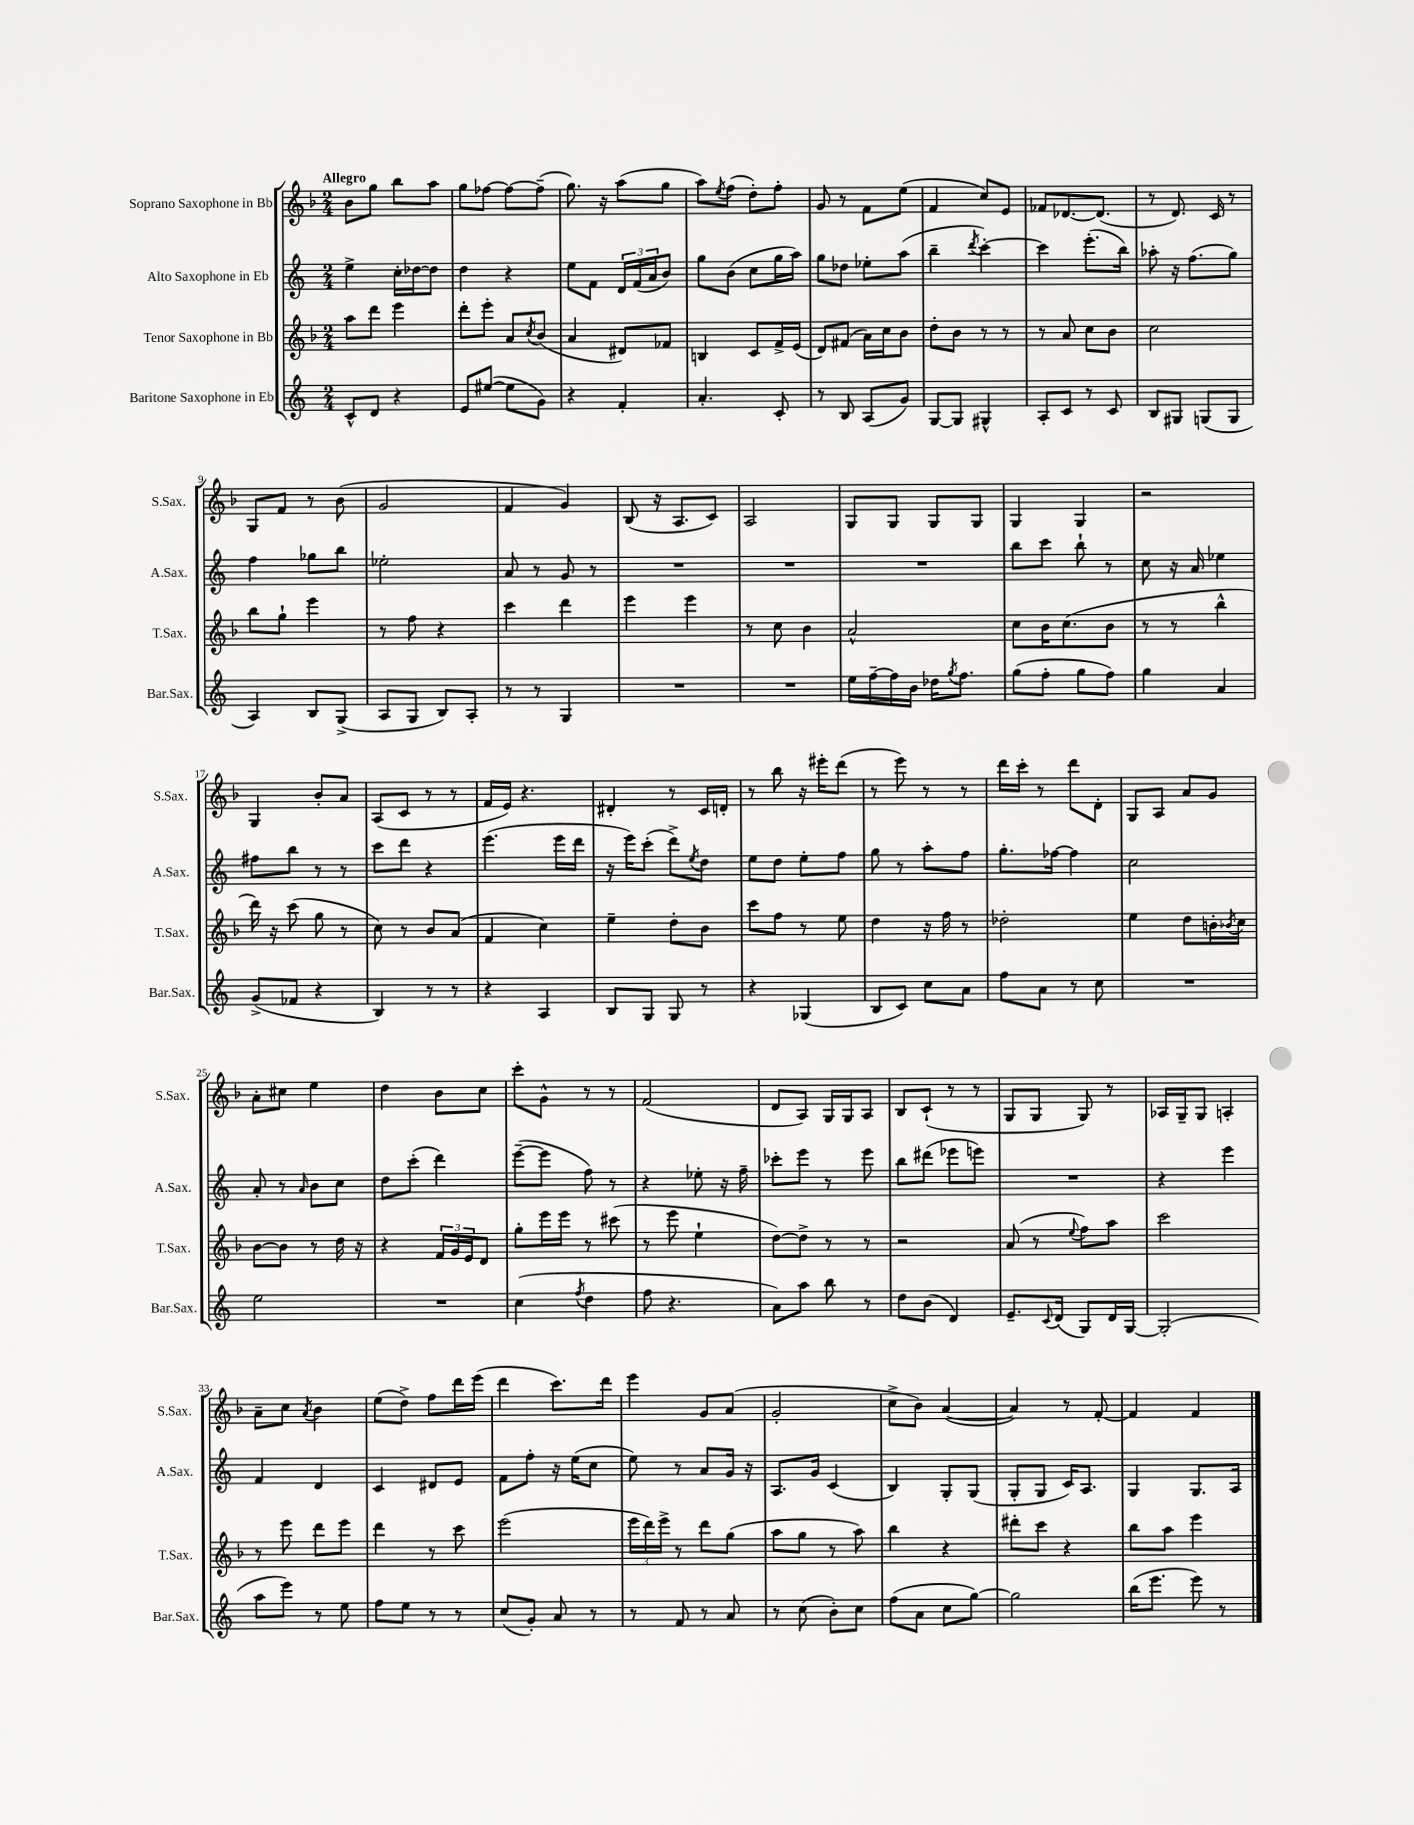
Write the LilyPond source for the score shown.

<<
\new StaffGroup <<
\new Staff = "s0" \with { instrumentName = "Soprano Saxophone in Bb" shortInstrumentName = "S.Sax." } {
    \clef treble \key f \major \numericTimeSignature \time 2/4 \tempo "Allegro"
    bes'8 g''8 bes''8 a''8 |
    g''8 fes''8~ fes''8~ fes''8--( |
    g''8.) r16 a''8( g''8 |
    a''8) \acciaccatura { e''8 } f''8( d''8-.) f''8-. |
    g'8 r8 f'8 e''8( |
    f'4 c''8) e'8 |
    fes'8 des'8.~ des'8.( |
    r8 d'8.) c'16 r8 |
    g8 f'8 r8 bes'8( |
    g'2 |
    f'4 g'4) |
    bes8( r16 a8. c'8) |
    a2 |
    g8 g8 g8 g8 |
    g4 g4 |
    r2 |
    g4 bes'8-. a'8 |
    a8( c'8 r8 r8 |
    f'16 e'16) r4. |
    dis'4-. r8 c'16 d'16-. |
    r8 bes''8 r16 eis'''16-. d'''8( |
    r8 e'''8) r8 r8 |
    d'''16 c'''16-. r8 d'''8 d'8-. |
    g8 a8 a'8 g'8 |
    a'8-. cis''8 e''4 |
    d''4 bes'8 c''8 |
    c'''8-. g'8-^ r8 r8 |
    f'2( |
    d'8 a8) g16 g16 a8 |
    bes8 c'8-!( r8 r8 |
    g8 g8 g8) r8 |
    aes16 g16-- g8 a4-. |
    a'8-- c''8 \acciaccatura { a'8 } bes'4 |
    e''8( d''8->) f''8 d'''16 e'''16( |
    d'''4 c'''8.) d'''16 |
    e'''4 g'8 a'8( |
    g'2-. |
    c''8-> bes'8) a'4~( |
    a'4) r8 f'8~-. |
    f'4 f'4 \bar "|." |
}
\new Staff = "s1" \with { instrumentName = "Alto Saxophone in Eb" shortInstrumentName = "A.Sax." } {
    \clef treble \key c \major \numericTimeSignature \time 2/4
    e''4-> c''16-. des''16~ des''8 |
    d''4 r4 |
    e''8 f'8 \tuplet 3/2 { d'16 f'16( a'16 } b'8) |
    g''8 b'8( c''8 g''16 a''16) |
    g''8 des''8 ees''8-. a''8( |
    b''4-- \acciaccatura { d'''8 } c'''4~-.) |
    c'''4 e'''8.-.( b''16) |
    aes''8-. r16 f''8.( g''8) |
    f''4 ges''8 b''8 |
    ees''2-. |
    a'8 r8 g'8 r8 |
    R2 |
    R2 |
    R2 |
    b''8 c'''8 b''8-! r8 |
    c''8 r16 a'16 ees''4 |
    fis''8 b''8 r8 r8 |
    c'''8 d'''8 r4 |
    e'''4.( e'''16 d'''16 |
    r16 e'''16) c'''8-.( d'''8->) \acciaccatura { e''8 } d''8 |
    e''8 d''8 e''8-. f''8 |
    g''8 r8 a''8-. f''8 |
    g''8.-. fes''16~ fes''4 |
    c''2 |
    a'8-. r8 \grace { a'16 } b'8 c''8 |
    d''8 c'''8-.( d'''4) |
    e'''8~--( e'''8 f''8) r8 |
    r4 ees''8-. r16 f''16-- |
    ces'''8-. e'''8 r8 e'''8 |
    b''8 dis'''8( ees'''8 e'''8) |
    R2 |
    r4 e'''4 |
    f'4 d'4 |
    c'4 dis'8 e'8 |
    f'8 f''8-. r16 e''16( c''8 |
    e''8) r8 a'8 g'16 r16 |
    a8. g'16 c'4( |
    b4) g8-. g8( |
    g8-. g8 c'16) a8. |
    g4 g8. a16 \bar "|." |
}
\new Staff = "s2" \with { instrumentName = "Tenor Saxophone in Bb" shortInstrumentName = "T.Sax." } {
    \clef treble \key f \major \numericTimeSignature \time 2/4
    a''8 d'''8 e'''4 |
    d'''8-. e'''8-. a'8 \acciaccatura { c''8 } bes'8( |
    a'4 dis'8) fes'8 |
    b4 c'8 f'16-> e'16( |
    d'8) fis'8( a'16) c''16 bes'8 |
    d''8-. bes'8 r8 r8 |
    r8 a'8 c''8 bes'8 |
    c''2 |
    bes''8 g''8-! e'''4 |
    r8 f''8 r4 |
    c'''4 d'''4 |
    e'''4 e'''4 |
    r8 c''8 bes'4 |
    a'2-^ |
    c''8 bes'16 c''8.( bes'8 |
    r8 r8 bes''4-^ |
    d'''16) r16 c'''8( g''8 r8 |
    c''8) r8 bes'8 a'8( |
    f'4 c''4) |
    e''4-- d''8-. bes'8 |
    c'''8 f''8 r8 e''8 |
    d''4 r16 f''16 r8 |
    des''2-. |
    e''4 d''8 b'16-. \acciaccatura { bes'8 } c''16 |
    bes'8~ bes'8 r8 d''16 r16 |
    r4 \tuplet 3/2 { f'16 g'16 e'16 } d'8 |
    g''8-. e'''16 e'''16 r8 cis'''8( |
    r8 e'''8 e''4-! |
    d''8~) d''8-> r8 r8 |
    r2 |
    a'8( r8 \appoggiatura { e''8 } f''8) a''8 |
    c'''2 |
    r8 e'''8 d'''8 e'''8 |
    d'''4 r8 c'''8 |
    e'''2( |
    \tuplet 3/2 { e'''16 d'''16) e'''16-> } r8 d'''8 g''8( |
    a''8 g''8 r8 a''8) |
    bes''4 r4 |
    dis'''8-. c'''8 r4 |
    bes''8 a''8 e'''4 \bar "|." |
}
\new Staff = "s3" \with { instrumentName = "Baritone Saxophone in Eb" shortInstrumentName = "Bar.Sax." } {
    \clef treble \key c \major \numericTimeSignature \time 2/4
    c'8-^ d'8 r4 |
    e'8 eis''8~( eis''8 g'8) |
    r4 f'4-. |
    a'4.-. c'8-. |
    r8 b8 a8( g'8) |
    g8~ g8 gis4-^ |
    a8-. c'8 r8 c'8 |
    b8 gis8 g8( g8 |
    a4) b8 g8->( |
    a8 g8 b8) a8-. |
    r8 r8 g4 |
    R2 |
    R2 |
    e''16 f''16~-- f''16 b'16 des''16 \acciaccatura { g''8 } f''8. |
    g''8( f''8-. g''8 f''8) |
    g''4 a'4 |
    g'8->( fes'8 r4 |
    b4) r8 r8 |
    r4 a4 |
    b8 g8 g8 r8 |
    r4 ges4( |
    b8 c'8) c''8 a'8 |
    f''8 a'8 r8 c''8 |
    R2 |
    e''2 |
    R2 |
    c''4( \acciaccatura { f''8 } d''4 |
    f''8 r4. |
    a'8) a''8 b''8 r8 |
    d''8 b'8( d'4) |
    e'8.-- \appoggiatura { c'8 } d'16( g8) d'16 g16~ |
    g2-.( |
    a''8 e'''8) r8 e''8 |
    f''8 e''8 r8 r8 |
    c''8( g'8-.) a'8 r8 |
    r8 f'8 r8 a'8 |
    r8 c''8( b'8-.) c''8 |
    f''8( a'8 c''8 g''8~) |
    g''2 |
    b''16( e'''8. e'''8) r8 \bar "|." |
}
>>
>>
